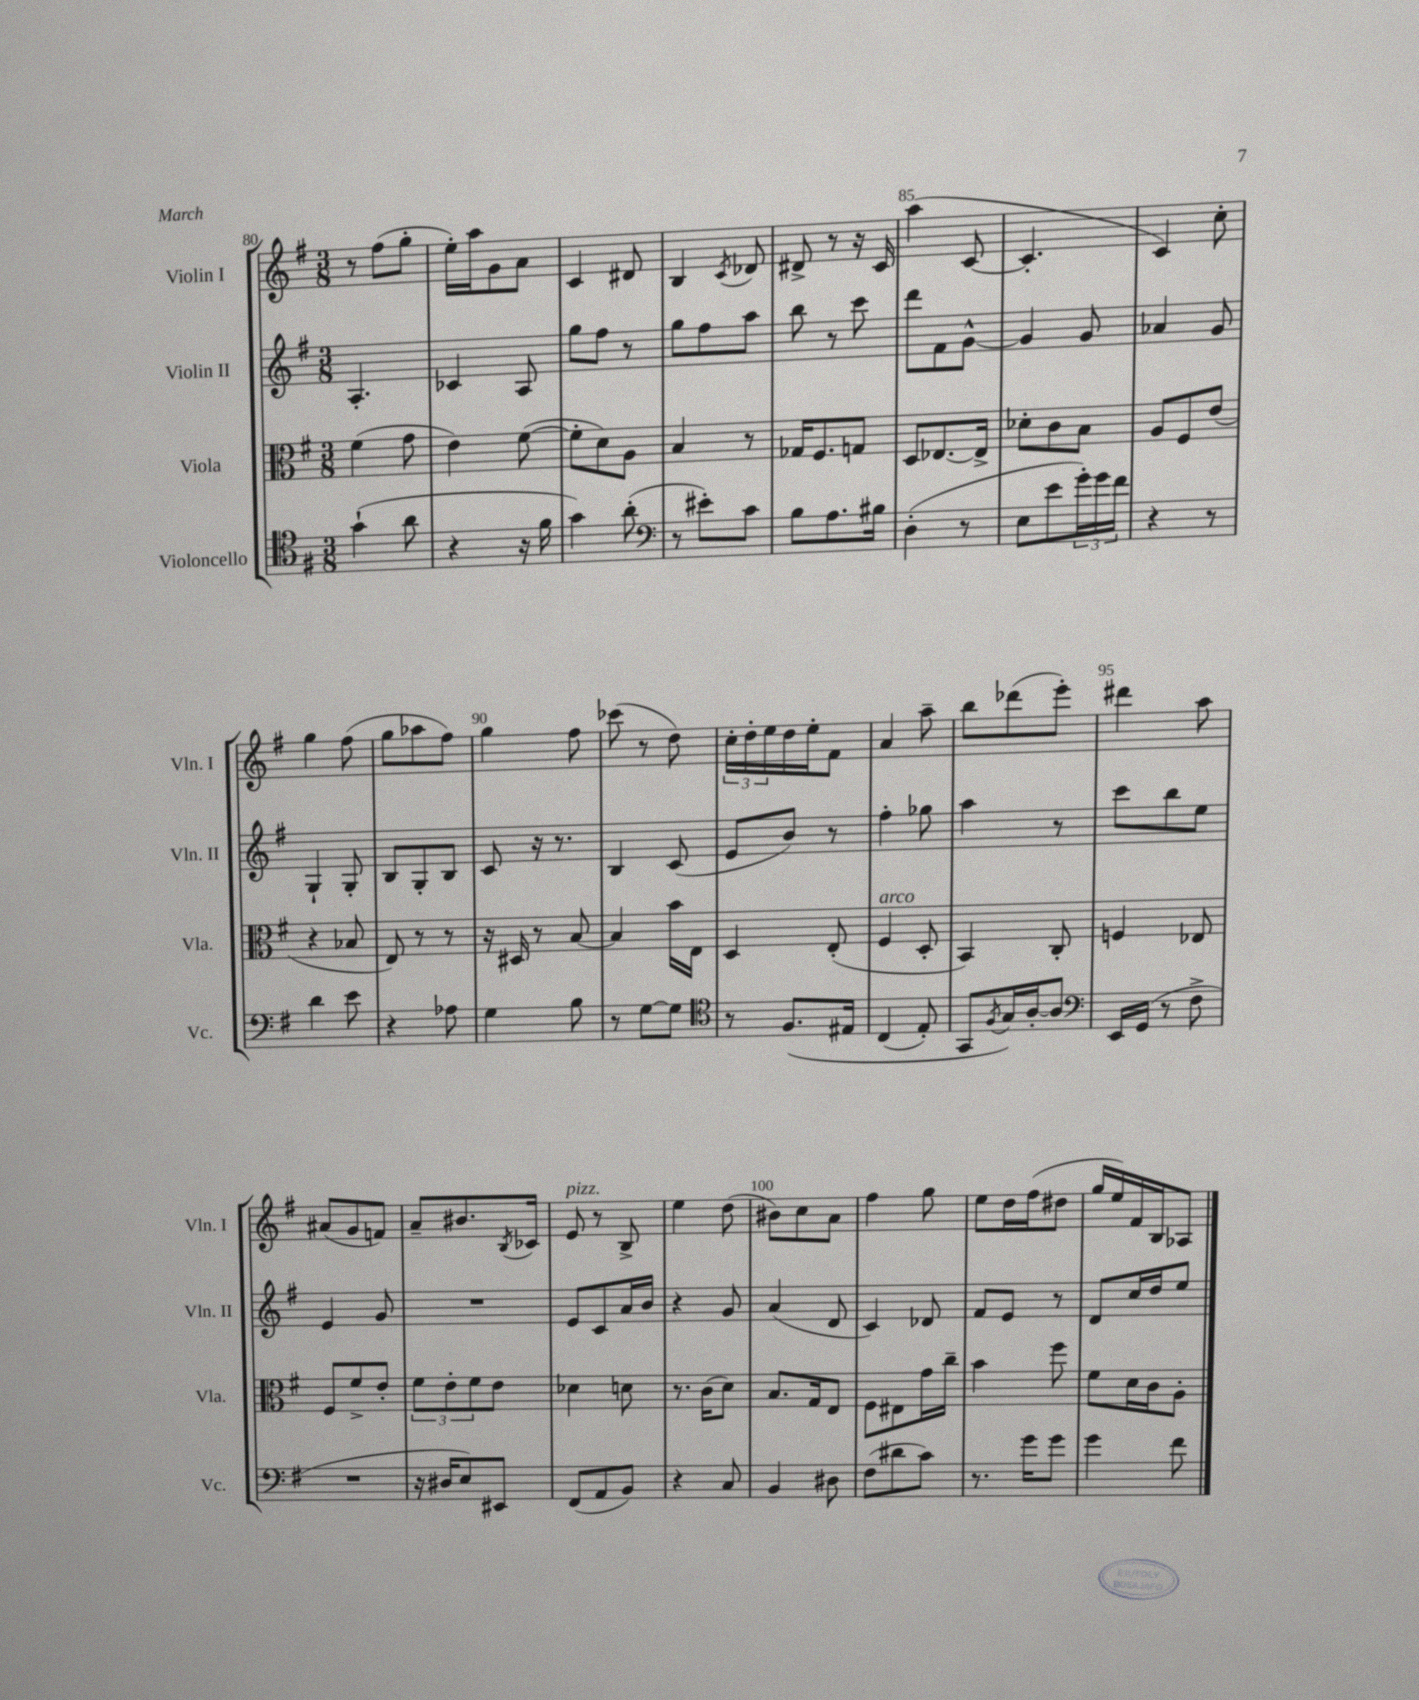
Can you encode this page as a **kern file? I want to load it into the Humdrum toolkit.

**kern	**kern	**kern	**kern
*part4	*part3	*part2	*part1
*staff4	*staff3	*staff2	*staff1
*I"Violoncello	*I"Viola	*I"Violin II	*I"Violin I
*I'Vc.	*I'Vla.	*I'Vln. II	*I'Vln. I
*clefC4	*clefC3	*clefG2	*clefG2
*k[f#]	*k[f#]	*k[f#]	*k[f#]
*M3/8	*M3/8	*M3/8	*M3/8
=80	=80	=80	=80
(4g`\	(4f#\	4.A'/	8r
.	.	.	(8ff#\L
8a\	8g\	.	8gg'\J
=81	=81	=81	=81
4r	4e\)	4c-X/	16ee'\LL)
.	.	.	16aa\J
.	.	.	8g\
16r	([8f#\	8A/	8a\J
16f#\	.	.	.
=82	=82	=82	=82
4g\)	8f#'\L]	8gg\L	4c/
.	8d\)	8ff#\J	.
(8a'\	8A\J	8r	8d#X/
=83	=83	=83	=83
*clefF4	*	*	*
8r	4B/	8gg\L	4B/
8e#X'\L)	.	8ff#\	.
.	.	.	8qc/
8c\J	8r	8aa\J	8d-X/
=84	=84	=84	=84
8B\L	16G-X/KL	8bb\	8d#X^/
.	8.F#/	.	.
8.A\	.	8r	8r
.	8Gn/J	8ccc\	16r
16B#X\Jk	.	.	16c/
=85	=85	=85	=85
(4D'\	8D/L	8ddd\L	(4aa\
.	[8.E-X/	8f#\	.
8r	.	[8g^^\J	[8c/
.	16E-^/Jk]	.	.
=86	=86	=86	=86
8E\L	8d-X'\L	4g/]	4.c'/]
8e\	8c\	.	.
24g'\L)	8B\J	8g/	.
24g\	.	.	.
24f#\JJ	.	.	.
=87	=87	=87	=87
4r	8A/L	4a-X/	4c/)
.	8F#/	.	.
8r	(8e/J	8g/	8cc'\
!!LO:LB:g=z
=88	=88	=88	=88
4d\	4r	4G`/	4gg\
8e\	8B-X/	8G'/	(8ff#\
=89	=89	=89	=89
4r	8E/)	8B/L	8gg\L
.	8r	8G'/	8aa-X\
8A-X\	8r	8B/J	8ff#\J)
=90	=90	=90	=90
4G\	16r	8c/	4gg\
.	16D#X/	.	.
.	8r	16r	.
.	.	8.r	.
8B\	[8B/	.	8ff#\
=91	=91	=91	=91
8r	4B/]	4B/	(8ccc-X\
[8G\L	.	.	8r
8G\J]	16b\LL	(8c/	8dd\)
.	16E\JJ	.	.
=92	=92	=92	=92
*clefC4	*	*	*
8r	4D/	8e/L	24cc'\LL
.	.	.	24dd'\
.	.	.	24ee\
(8.F#/L	.	8b/J)	16dd\
.	.	.	16ee'\J
.	(8E'/	8r	8f#\J
16E#X/Jk	.	.	.
=93	=93	=93	=93
!	!LO:TX:a:i:t=arco	!	!
(4C/	4F#/	4ff#'\	4a/
8E'/)	8D'/	8gg-X\	8aa~\
=94	=94	=94	=94
8GG/L	4BB/)	4aa\	8bb\L
8qF#/	.	.	.
16G/L)	.	.	(8ddd-X\
[16A'/J	.	.	.
8A/J]	8C'/	8r	8eee'\J)
=95	=95	=95	=95
*clefF4	*	*	*
16EE/LL	4Fn/	8ccc\L	4ddd#X\
(16GG/JJ	.	.	.
8r	.	8bb\	.
8F#^\	8E-X/	8ee\J	8aa\
!!LO:LB:g=z
=96	=96	=96	=96
4.r	8F#/L	4e/	(8a#X/L
.	8f#^/	.	8g/
.	8e'/J	8g/	8fn/J)
=97	=97	=97	=97
16r	12f#\L	4.r	8a~/L
16D#X/KL	.	.	.
.	12e'\	.	.
8E/)	.	.	8.b#X/
.	12f#\	.	.
8EE#X/J	8e\J	.	.
.	.	.	8qB/
.	.	.	16c-X/Jk
=98	=98	=98	=98
!	!	!	!LO:TX:a:i:t=pizz.
(8FF#/L	4d-X\	8e/L	8e/
8AA/	.	8c/	8r
8BB/J)	8dn\	16a/L	8B^/
.	.	16b/JJ	.
=99	=99	=99	=99
4r	8.r	4r	4ee\
.	(16c\KL	.	.
8C/	8d\J)	8g/	(8dd\
=100	=100	=100	=100
4BB/	8.B/L	(4a/	8b#X\L)
.	.	.	8cc\
.	16G/k	.	.
8D#X\	8E/J	8d/	8a\J
=101	=101	=101	=101
(8F#\L	8F#\L	4c/)	4ff#\
8d#X\	8E#X\	.	.
8c\J)	16g\L	8d-X/	8gg\
.	16cc~\JJ	.	.
=102	=102	=102	=102
8.r	4b\	8f#/L	8ee\L
.	.	8e/J	16dd\L
16g\KL	.	.	(16ff#\J
8g\J	8ff#\	8r	8dd#X\J
=103	=103	=103	=103
4g\	8f#\L	8d/L	16gg/LL
.	.	.	16ee/)
.	16d\L	16cc/L	16f#/
.	16c\J	16dd/J	16B/J
8f#\	8A'\J	8ee/J	8A-X/J
==	==	==	==
*-	*-	*-	*-
